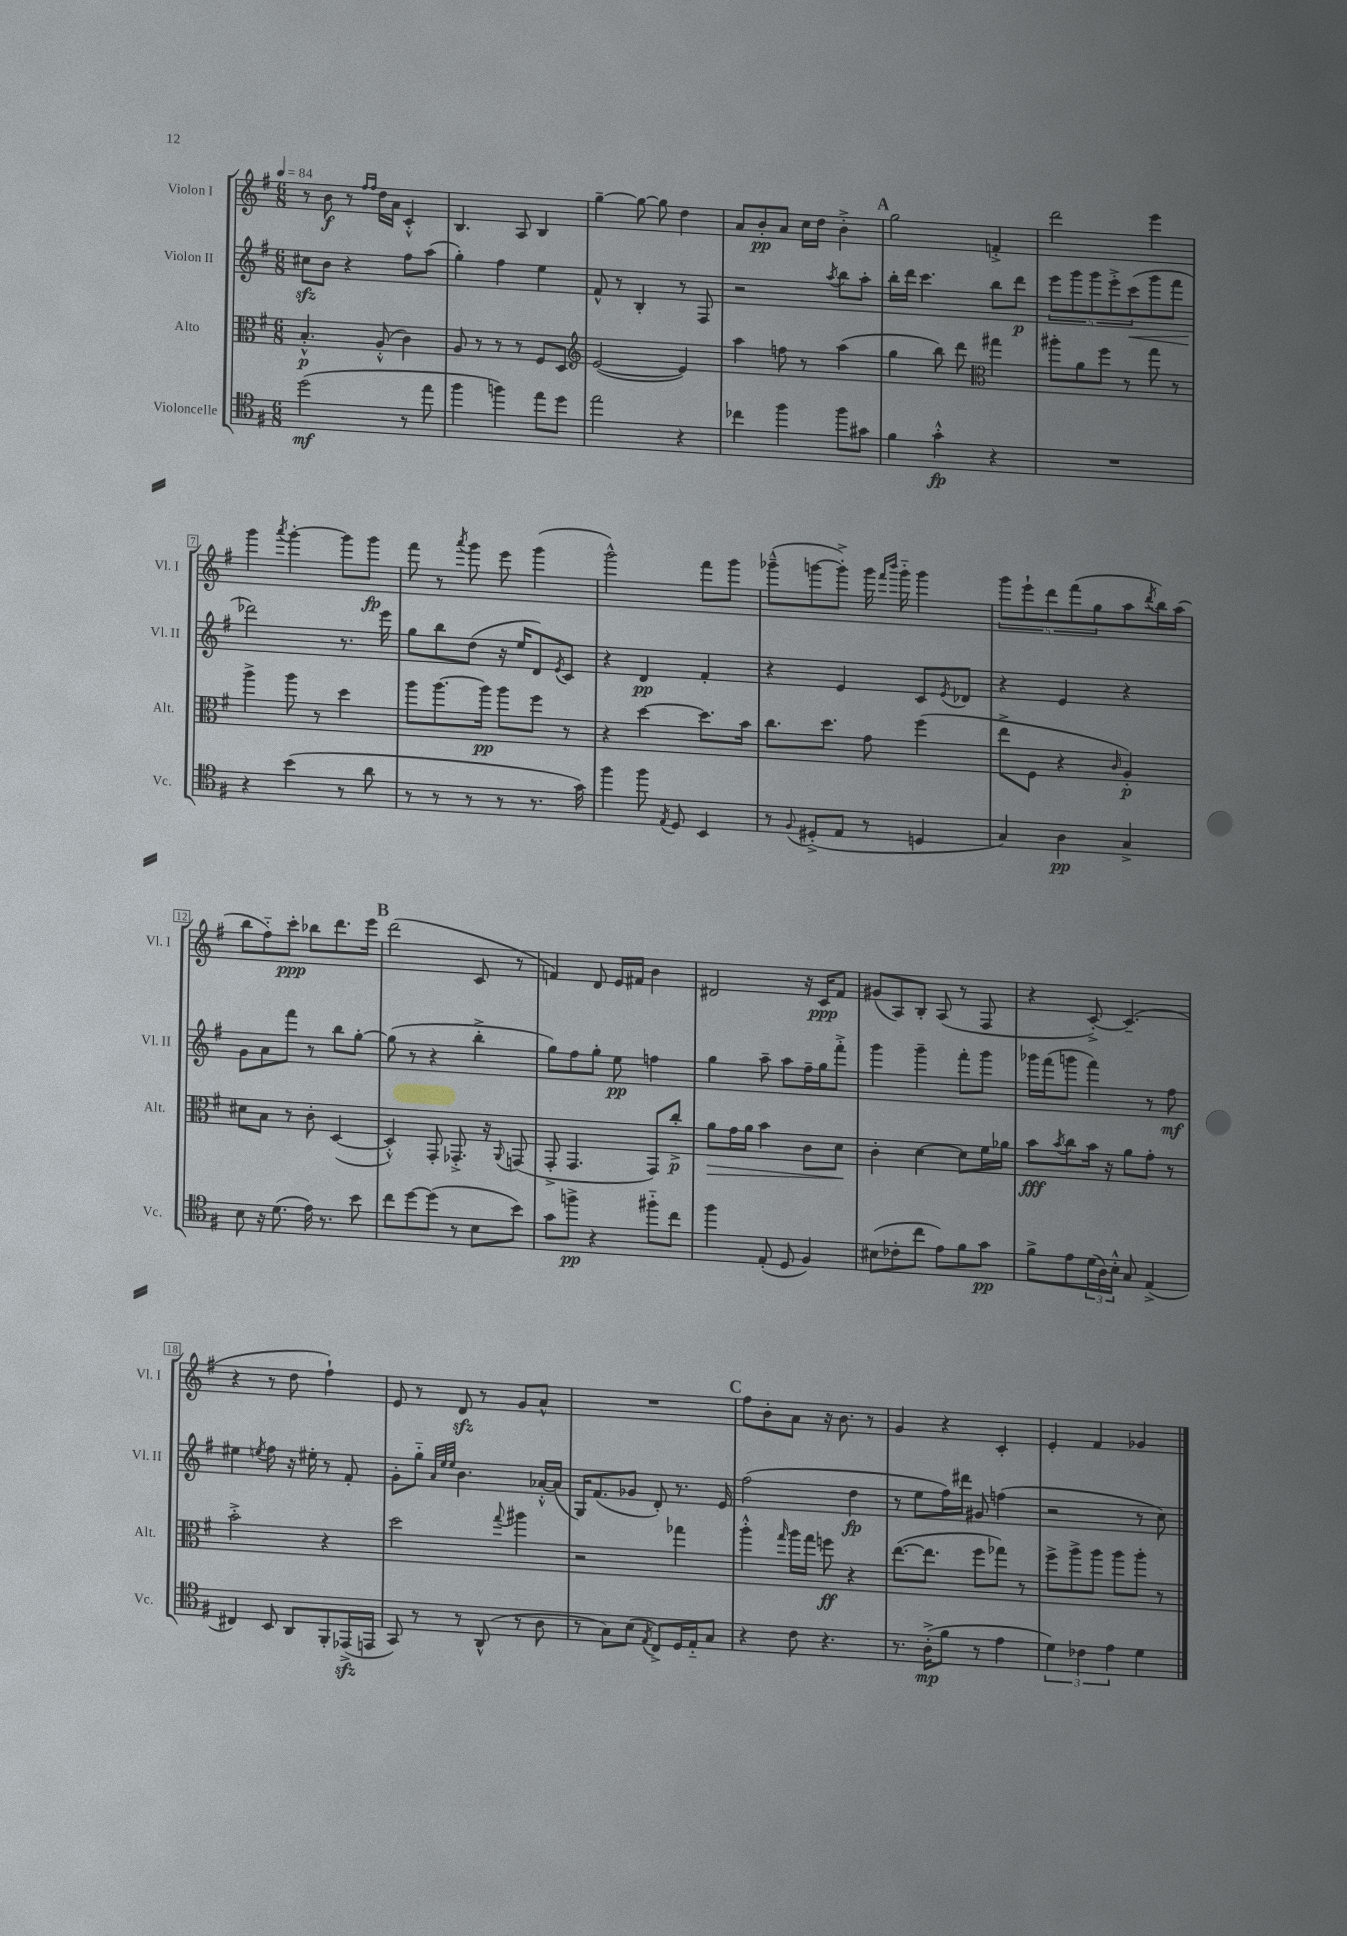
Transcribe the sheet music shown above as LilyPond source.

<<
\new StaffGroup <<
\new Staff = "s0" \with { instrumentName = "Violon I" shortInstrumentName = "Vl. I" } {
    \clef treble \key g \major \numericTimeSignature \time 6/8 \tempo 4 = 84
    r8 b'8\f r8 \grace { fis''16 fis''16 } d''16 a'16 c'4-.-^ |
    b4. a8 b4 |
    g''4~-- g''8~ g''8 d''4 |
    a'8 b'8-.\pp a'8 c''16 d''16 b'4-.-> |
    \mark \markup { \bold "A" } g''2 f'4-.-> |
    d'''2 e'''4 |
    g'''4 \acciaccatura { a'''8 } g'''4~-. g'''8 g'''8\fp |
    fis'''8 r8 \acciaccatura { a'''8 } g'''8 e'''8 g'''4( |
    g'''2-^) fis'''8 g'''8 |
    ges'''8---^( g'''8~ g'''8-.->) g'''16 \grace { fis'''16 b'''16 } g'''16-_ g'''4 |
    \tuplet 5/4 { g'''8 e'''8-! d'''8 fis'''8( g''8 } a''8 \acciaccatura { d'''8 } b''16) a''16( |
    b''8 fis''8-_) c'''8-.\ppp bes''8 d'''8. e'''16 |
    \mark \markup { \bold "B" } d'''2( c'8 r8 |
    f'4) d'8 e'16 fis'16 b'4 |
    dis'2 r16 c'16\ppp fis'8 |
    gis'8( a8) b8-. a8( r8 fis8 |
    r4 c'8~-.->) c'4.--( |
    r4 r8 d''8 fis''4-!) |
    e'8 r8 d'8\sfz r8 g'8 a'8-^ |
    R2. |
    \mark \markup { \bold "C" } fis''8 b'8-. a'8 r16 b'8. r8 |
    g'4 r4 c'4-. |
    e'4-. fis'4 ges'4 \bar "|." |
}
\new Staff = "s1" \with { instrumentName = "Violon II" shortInstrumentName = "Vl. II" } {
    \clef treble \key g \major \numericTimeSignature \time 6/8
    cis''8\sfz b'8 r4 fis''8 a''8( |
    g''4-.) fis''4 e''4 |
    fis'8-^ r8 b4-. r8 fis8 |
    r2 \acciaccatura { a''8 } b''8 a''8-. |
    \mark \markup { \bold "A" } b''16-. d'''16 c'''4. b''8 d'''8\p |
    \tuplet 5/4 { e'''8 g'''8 g'''8 e'''8-.-> c'''8\<( } g'''8 fis'''8 |
    des'''2\!) r8. e'''16 |
    g''8 b''8 d''8( r16 e''16 d'8) \acciaccatura { e'8 } c'8 |
    r4 d'4\pp fis'4-. |
    r4 e'4 c'8 \acciaccatura { e'8 } des'8 |
    r4 e'4 r4 |
    g'8 a'8 fis'''8 r8 b''8 g''8~-. |
    \mark \markup { \bold "B" } g''8( r8 r4 b''4-.-> |
    g''8) fis''8 g''8-. e''8\pp f''4 |
    g''4 a''8-- a''8 fis''16-- g''16 fis'''8-.-> |
    g'''4 g'''4-- fis'''8-. g'''8 |
    ges'''16 fis'''16( g'''8 fis'''4) r8 fis''8\mf |
    eis''4 \acciaccatura { e''8 } fis''8 r16 eis''16-. r8 fis'8-. |
    g'8-. g''8-_ \grace { a'32 e''32 e''32 } b'4. aes'16~-.-^ aes'16( |
    g16) fis'8.( ges'8 d'8-.) r8. e'16 |
    \mark \markup { \bold "C" } fis''2( d''4\fp |
    r8 e''8 fis''16) dis'''16 gis'8 f''4( |
    r2 r8 c''8) \bar "|." |
}
\new Staff = "s2" \with { instrumentName = "Alto" shortInstrumentName = "Alt." } {
    \clef alto \key g \major \numericTimeSignature \time 6/8
    b4.-.-^\p a8-.-^( c'4) |
    a8 r8 r8 r8 fis8 d8 |
    \clef treble e'2~( e'4) |
    a''4 f''8 r8 a''4( |
    \mark \markup { \bold "A" } g''4 b''8) d'''8 \clef alto gis''4 |
    ais''8-. a'8 fis''8 r8 g''8 r8 |
    a''4-> a''8 r8 d''4 |
    a''8 a''8.~ a''16\pp a''8 fis''8 r8 |
    r4 d''4~ d''8. b'16 |
    c''8. d''8. g'8 fis''4( |
    e''8-> fis8 r4 \grace { c'16 } a4-.\p) |
    dis'8 b8 r8 c'8-. d4~( |
    \mark \markup { \bold "B" } d4-.-^) g,8-. ges,8.-.-> r16 \appoggiatura { a,8 } g,8( |
    g,8-.-> g,4. g,8) c''8-.->\p |
    a'8\> g'16 a'16 b'4 c'8 d'8\! |
    c'4-. d'4~ d'8 fis'16 aes'16 |
    b'8\fff \acciaccatura { b'8 } c''8 b'16 r16 a'8 g'8-. r8 |
    b'2-.-> r4 |
    d''2 \appoggiatura { g''8 } ais''4 |
    r2 ges''4 |
    \mark \markup { \bold "C" } a''4-.-^ \grace { g''16 } a''16 g''16 f''8\ff r4 |
    e''8.~( e''8. fis''8 ges''8) r8 |
    fis''8-> a''8-> a''8 a''8 a''8-. r8 \bar "|." |
}
\new Staff = "s3" \with { instrumentName = "Violoncelle" shortInstrumentName = "Vc." } {
    \clef tenor \key g \major \numericTimeSignature \time 6/8
    d''2\mf( r8 e''8 |
    fis''4 f''4) e''8 d''8 |
    e''2 r4 |
    ces''4 fis''4 fis''8 gis'8 |
    \mark \markup { \bold "A" } fis'4 g'4-.-^\fp r4 |
    R2. |
    r4 b'4( r8 a'8 |
    r8 r8 r8 r8 r8. g'16) |
    fis''4 fis''8 \acciaccatura { e8 } d8 b,4 |
    r8 \appoggiatura { fis8 } dis8-.->( e8 r8 d4 |
    g4) a4\pp g4-> |
    b8 r16 d'8.( e'16) r8. b'8 |
    \mark \markup { \bold "B" } c''8 d''8~ d''8( r8 b8 b'8) |
    g'8 f''8->\pp r4 fis''8-_ c''8 |
    fis''4 e8-.( d8 fis4) |
    bis8( ces'8-. c''8 e'8) fis'8 g'8\pp |
    fis'8-> e'8 \tuplet 3/2 { d'16( a16) b16-.-^ } g8 e4->( |
    cis4) b,8 a,8 fis,8-. ees,16->\sfz( e,16 |
    g,8) r8 r8 a,8-^( r8 a8 |
    r8 g8) b8( \acciaccatura { e8 } c8->) d16 e16-_ g8 |
    \mark \markup { \bold "C" } r4 c'8 r4. |
    r8. a16-.->\mp( fis'8 r8 e'4 |
    \tuplet 3/2 { d'4) ces'4 e'4 } d'4 \bar "|." |
}
>>
>>
\layout { \context { \Score \override BarNumber.stencil = #(make-stencil-boxer 0.1 0.3 ly:text-interface::print) } }
